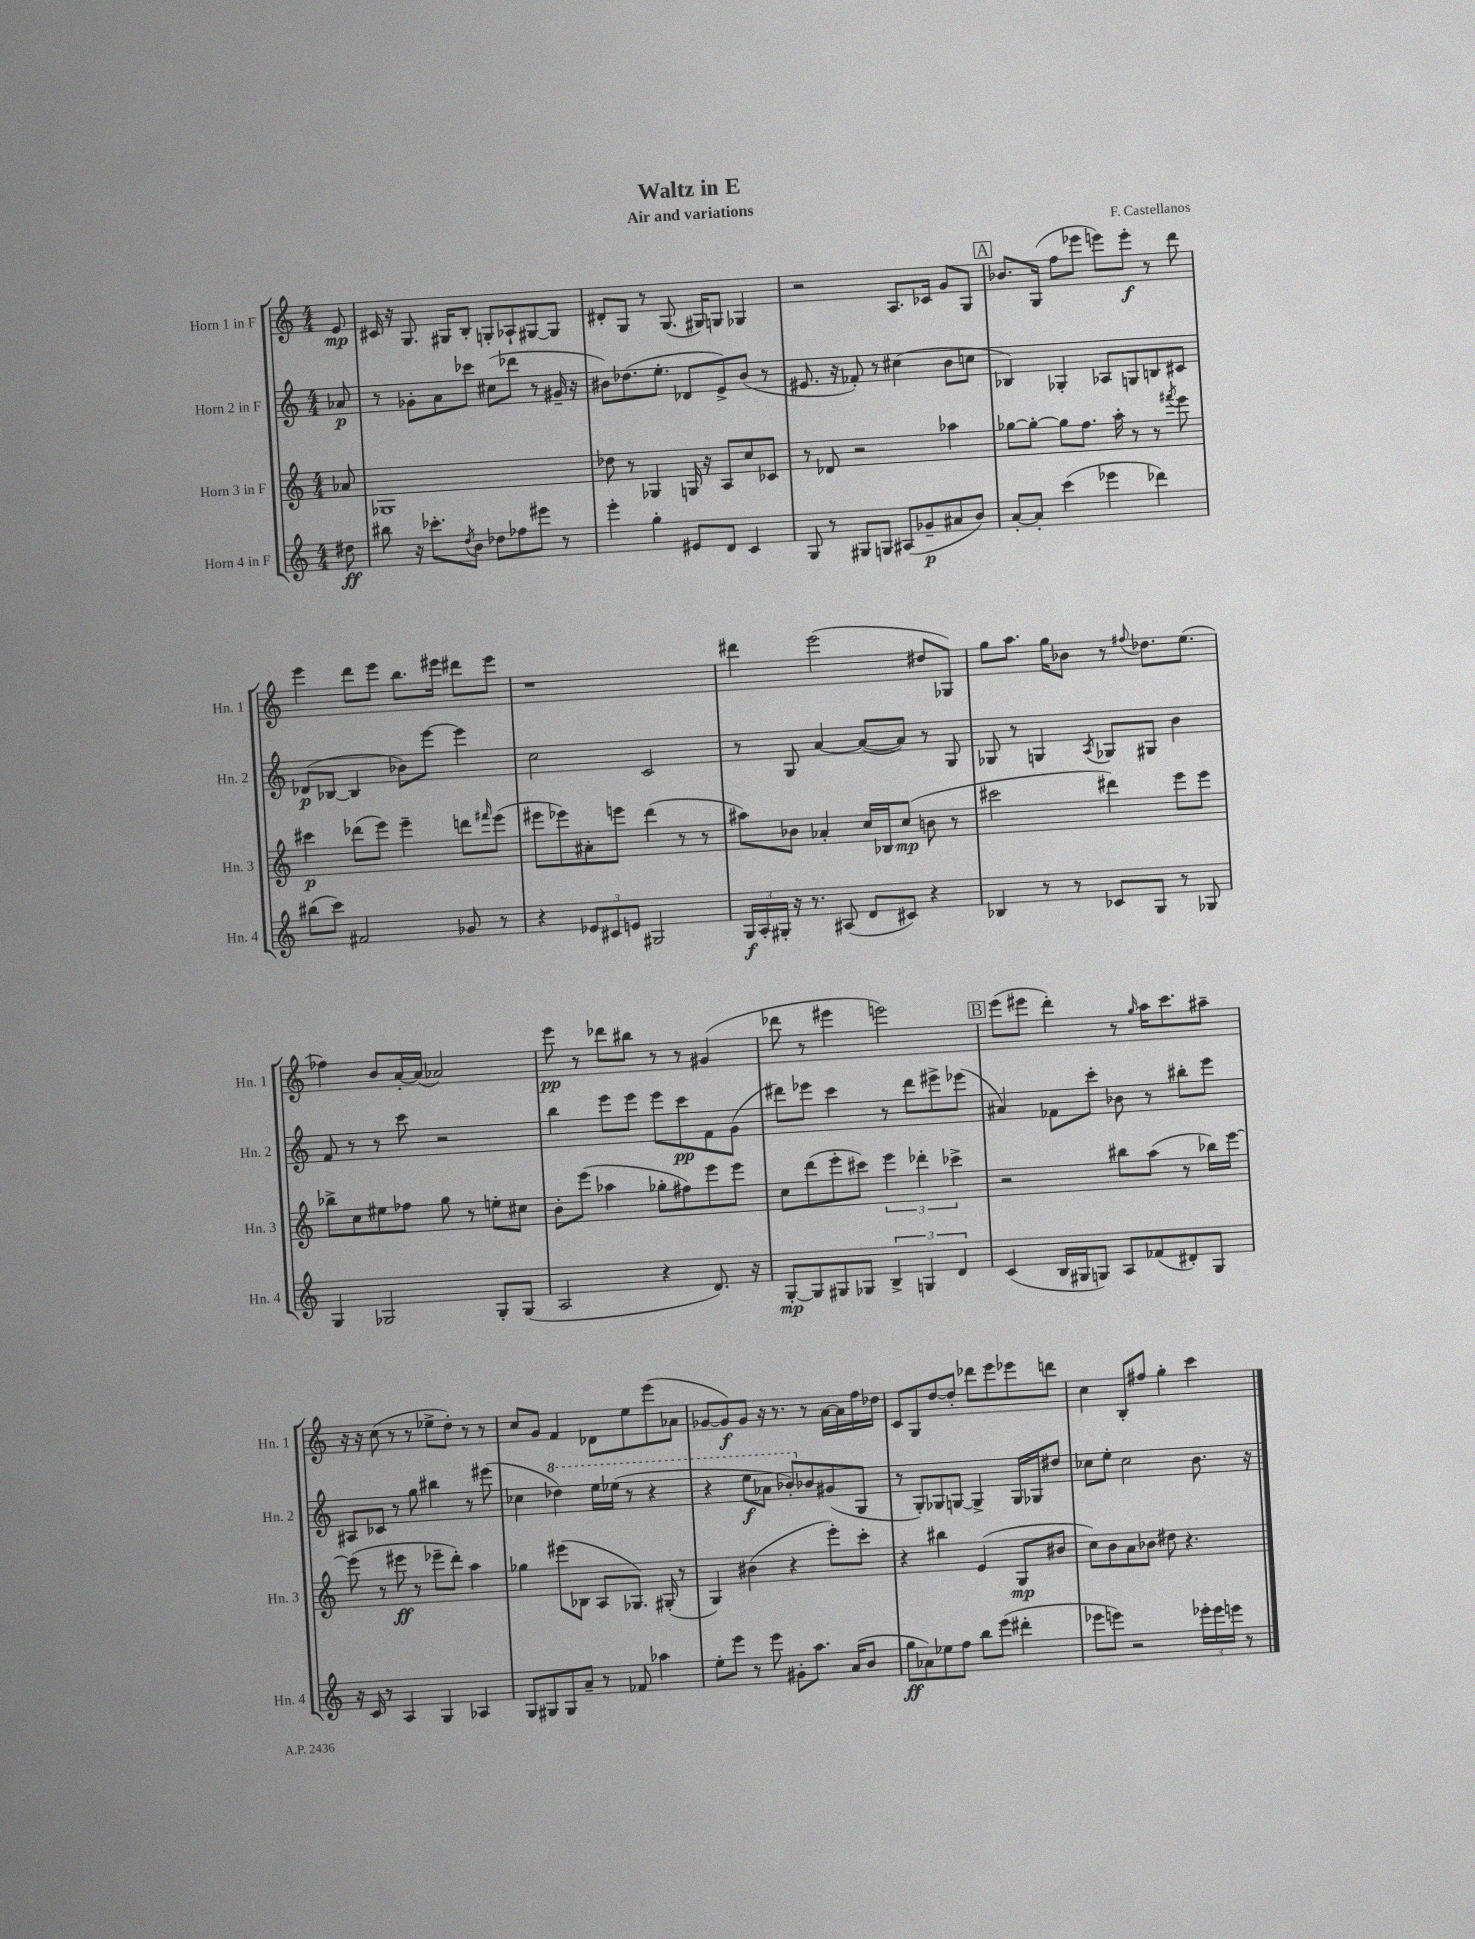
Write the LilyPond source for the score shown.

\header { title = "Waltz in E" composer = "F. Castellanos" subtitle = "Air and variations" }
<<
\new StaffGroup <<
\new Staff = "s0" \with { instrumentName = "Horn 1 in F" shortInstrumentName = "Hn. 1" } {
    \clef treble \key c \major \numericTimeSignature \time 4/4 \partial 8
    e'8\mp |
    cis'16 r16 g8. gis16 b8-. g8-. aes8-! gis8~ gis8 |
    dis'8-. g8 r8 g8.( gis16) g8 ges4 |
    r2 a8. ces'16 g'8 g8 |
    \mark \markup { \box "A" } bes'8. g16( f''8 ees'''8 e'''8) e'''8-.\f r8 d'''8 |
    e'''4 d'''8 e'''8 b''8. eis'''16 dis'''8 eis'''8 |
    r1 |
    dis'''4 e'''2( dis''8 ges8) |
    g''8 a''8. g''16 bes'8 r8 \appoggiatura { fis''8 } des''8. e''8.( |
    fes''4) b'8 a'16~-. a'16( aes'2) |
    e'''8\pp r8 des'''8 bis''8 r8 r8 gis'4( |
    des'''8 r8 eis'''4 e'''2) |
    \mark \markup { \box "B" } e'''8( eis'''8 d'''4-.) r8 \grace { g''16 } a''16 c'''8. ais''8-- |
    r16 r16 c''8( r8 r8 ees''8-> d''8-.) r8 r8 |
    c''8 g'8 f'4 des'8 e''8 e'''8( aes'8 |
    ges'8~ ges'8\f) ges'8 r16 r8. r8 a'16~ a'16 f''16 des''16 |
    c'8 g8 d''8~ d''8-. des'''8 e'''8 ees'''8 d'''8 |
    c''4 b8-. fis''8 g''4-. c'''4 \bar "|." |
}
\new Staff = "s1" \with { instrumentName = "Horn 2 in F" shortInstrumentName = "Hn. 2" } {
    \clef treble \key c \major \numericTimeSignature \time 4/4 \partial 8
    aes'8\p |
    r8 ges'8-. a'8 ces'''8 cis''8( des'''8 r8 gis'16-- r16 |
    bis'8) des''8.( e''8.-. des'8 e'8->) bis'8( r8 |
    eis'8. r16 fes'8-.) r8 cis''4( b'8 c''8 |
    \mark \markup { \box "A" } bes4) ges4-. aes8 g8 b8 cis'8 |
    des'8\p( bes8~ bes4 bes'8) e'''8~ e'''4 |
    c''2 c'2 |
    r8 g8 a'4~ a'8~( a'8) r8 g8 |
    ges8 r8 g4 \acciaccatura { a8 } ges8 gis8 b'4 |
    f'8 r8 r8 c'''8 r2 |
    b''4 e'''8 e'''8 e'''8 c'''8\pp f'8 g'8( |
    dis'''8) ees'''8 c'''4 r8 dis'''8 eis'''8-> ees'''8( |
    \mark \markup { \box "B" } ais'4) fes'8 c'''8-. bes'8 r8 bis''8-. e'''8 |
    ais8 ces'8 r8 g''8 bis''4 r8 eis'''8( |
    ces''4 \ottava #1 des'''4) e'''16 ees'''16( r8 r4 |
    r4 e'''8\f aes''8 bes''8-.) \ottava #0 bes'8 gis'8( g8 |
    r8 g8-.) ges8 g8~ g4-> g16 ges16 dis''8 |
    ces''8 e''8-. ces''2 b'8. r16 \bar "|." |
}
\new Staff = "s2" \with { instrumentName = "Horn 3 in F" shortInstrumentName = "Hn. 3" } {
    \clef treble \key c \major \numericTimeSignature \time 4/4 \partial 8
    aes'8 |
    ges1 |
    des''8 r8 ges4 g16 r16 a8 c''8 ces'8 |
    r8 des'8 r2 aes''4 |
    \mark \markup { \box "A" } ges''8~ ges''8~-. ges''8 f''8. a''16-. r8 r8 \acciaccatura { fis'''8 } e'''8 |
    cis'''4\p des'''8( e'''8) e'''4-- d'''8 \grace { fis'''16 } e'''8( |
    eis'''8 ees'''8) ais'8-. e'''8 d'''4( r8 r8 |
    ais''8) bes'8 aes'4-. c''16 bes16 c''8\mp( b'8 r8 |
    cis'''2 dis'''4) e'''8 e'''8 |
    bes''8-> c''8 eis''8 fes''8 g''8 r8 e''8-. cis''8 |
    b'8-. e'''8( aes''4 ges''8-. fis''8) e'''8 e'''8 |
    c''8 d'''8( e'''8-. cis'''8) \tuplet 3/2 { e'''4 des'''4-. ces'''4-> } |
    \mark \markup { \box "B" } r2 bis''8 a''8( r8 bes''16) e'''16~ |
    e'''8( r8 eis'''8\ff r8 ees'''8-- d'''8-.) a''4 |
    ges''4 eis'''8( bes8 a8 ges8.) gis16-.( r8 |
    g4) bis'4( r4 e'''8-.) c'''8-. |
    r4 bis''4 e'4( g8\mp bis'8 |
    c''8) b'8 a'8 bes'8 dis''8 r4. \bar "|." |
}
\new Staff = "s3" \with { instrumentName = "Horn 4 in F" shortInstrumentName = "Hn. 4" } {
    \clef treble \key c \major \numericTimeSignature \time 4/4 \partial 8
    dis''8\ff |
    bis''8 r16 ces'''8.-. \acciaccatura { d''8 } b'8 des''8 fes''8 eis'''8 r8 |
    e'''4-. g''4-. eis'8 d'8 c'4 |
    g8 r8 gis8 g8 ais8( ges'8--\p ais'8 b'8) |
    \mark \markup { \box "A" } a'8~-. a'8-. c'''4( ees'''4 des'''4) |
    bis''8( c'''8) fis'2 ges'8 r8 |
    r4 \tuplet 3/2 { ees'8 cis'8 e'8 } gis2 |
    \tuplet 3/2 { g16\f a16-. gis16-. } r16 r8. ais8( d'8 cis'8) r4 |
    bes4 r8 r8 ces'8 g8 r8 ges8 |
    g4 ges2 ges8-. ges8( |
    a2 r4 d'8.) r16 |
    g8~-.\mp g8 gis8 ges8 \tuplet 3/2 { b4-> g4 d'4 } |
    \mark \markup { \box "B" } c'4( b16 gis16 g8) a8 fes'8( dis'8-.) g8 |
    r16 c'16 r8 a4 g4 aes4 |
    g8 gis8 gis8 a'8-- r8 fes'8 aes''4 |
    e''8-. e'''8 r8 e'''8 gis'8-. a''8. a'16( b'8 |
    g''8\ff aes'8) ees''8 f''8 b''8 e'''8( dis'''4-. |
    ees'''8 e'''8) r2 \tuplet 3/2 { ees'''16-. ees'''16 e'''16 } r8 \bar "|." |
}
>>
>>
\layout { \context { \Score \remove "Bar_number_engraver" } }
